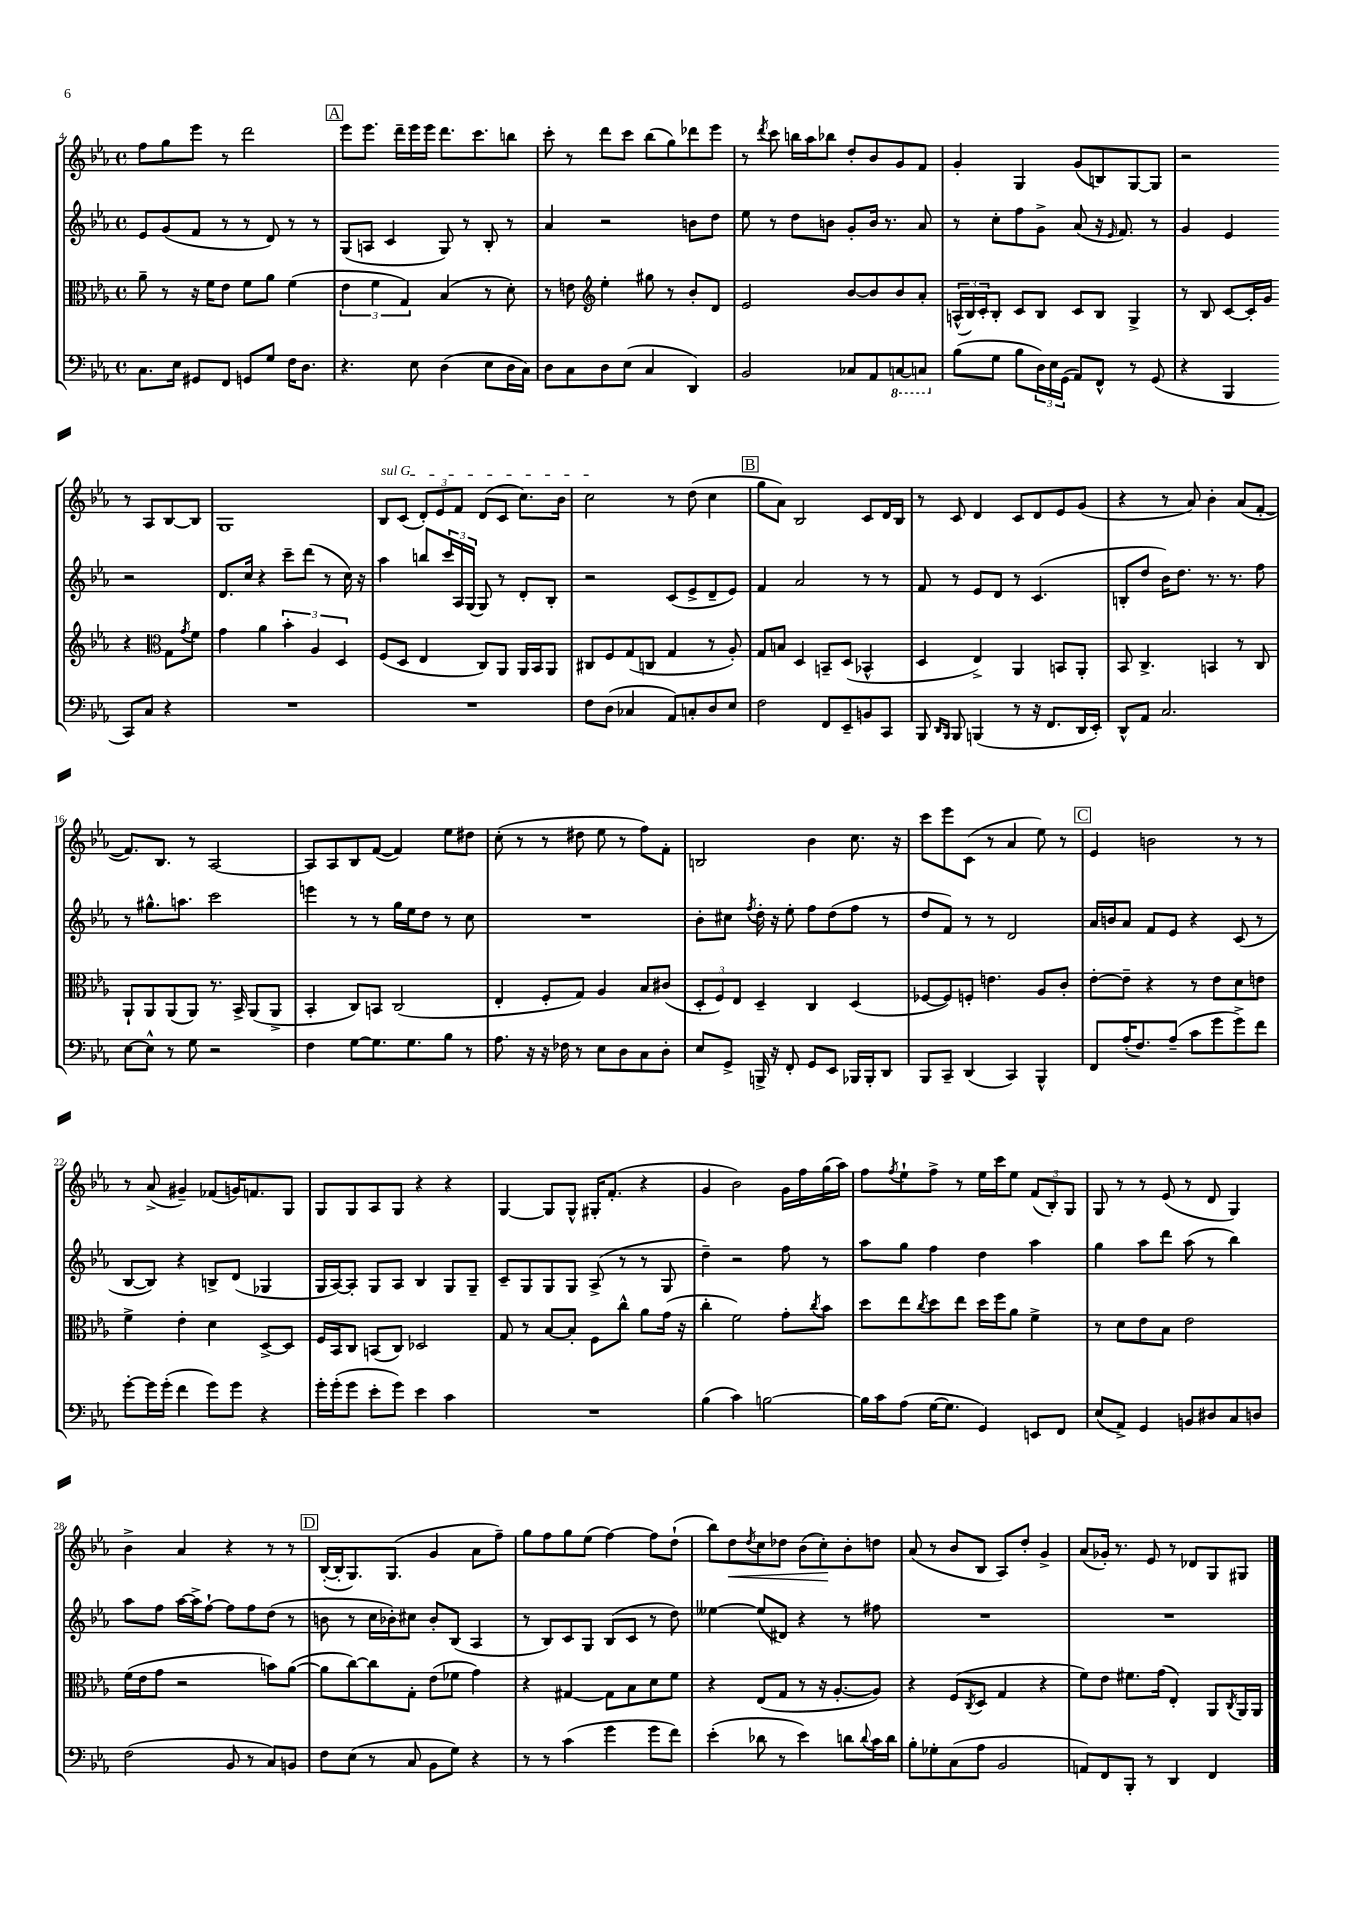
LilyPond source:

<<
\new StaffGroup <<
\new Staff = "s0" {
    \clef treble \key ees \major \defaultTimeSignature \time 4/4
    f''8 g''8 ees'''8 r8 d'''2 |
    \mark \markup { \box "A" } ees'''8 ees'''8. d'''16-- ees'''16 ees'''16 d'''8. c'''8. b''8 |
    c'''8-. r8 d'''8 c'''8 bes''8( g''8) des'''8 ees'''8 |
    r8 \acciaccatura { d'''8 } c'''8 b''16 aes''16 bes''8 d''8-. bes'8 g'8 f'8 |
    g'4-. g4 g'8( b8) g8~ g8 |
    r2 r8 aes8 bes8~ bes8 |
    g1 |
    \once \override TextSpanner.bound-details.left.text = \markup { \italic "sul G" } bes8\startTextSpan c'8( \tuplet 3/2 { d'8-.) ees'8 f'8 } d'8( c'8 c''8.) bes'16 |
    c''2\stopTextSpan r8 d''8( c''4 |
    \mark \markup { \box "B" } g''8 aes'8) bes2 c'8 d'16 bes16 |
    r8 c'8 d'4 c'8 d'8 ees'8 g'8( |
    r4 r8 aes'8) bes'4-. aes'8( f'8~-. |
    f'8.) bes8. r8 aes2~ |
    aes8 aes8 bes8 f'8~( f'4) ees''8 dis''8 |
    c''8-.( r8 r8 dis''8 ees''8 r8 f''8) f'8-. |
    b2 bes'4 c''8. r16 |
    c'''8 ees'''8 c'8( r8 aes'4 ees''8) r8 |
    \mark \markup { \box "C" } ees'4 b'2 r8 r8 |
    r8 aes'8->( gis'4--) fes'8( g'16) f'8. g8 |
    g8 g8 aes8 g8 r4 r4 |
    g4~ g8 g8-^ gis16-. f'8.-.( r4 |
    g'4 bes'2) g'16 f''16 g''16( aes''16) |
    f''8 \acciaccatura { f''8 } ees''8-! f''8-> r8 ees''16 c'''16 ees''8 \tuplet 3/2 { f'8( bes8-.) g8 } |
    g8 r8 r8 ees'8( r8 d'8 g4) |
    bes'4-> aes'4 r4 r8 r8 |
    \mark \markup { \box "D" } bes16~-.( bes16-. g8.) g8.( g'4 aes'8 f''8--) |
    g''8 f''8 g''8 ees''8( f''4~) f''8 d''8-!( |
    bes''8) d''8\< \acciaccatura { d''8 } c''8 des''8 bes'8( c''8-.\!) bes'8-. d''8 |
    aes'8( r8 bes'8 bes8 aes8) d''8-. g'4-> |
    aes'8( ges'16-.) r8. ees'8 r8 des'8 g8 gis8 \bar "|." |
}
\new Staff = "s1" {
    \clef treble \key ees \major \defaultTimeSignature \time 4/4
    ees'8 g'8( f'8 r8 r8 d'8) r8 r8 |
    \mark \markup { \box "A" } g8( a8 c'4 g8) r8 bes8-. r8 |
    aes'4 r2 b'8 d''8 |
    ees''8 r8 d''8 b'8 g'8-. b'16 r8. aes'8 |
    r8 c''8-. f''8 g'8-> aes'8( r16 \grace { ees'16 } f'8.) r8 |
    g'4 ees'4 r2 |
    d'8. c''16 r4 c'''8-- d'''8( r8 c''16) r16 |
    aes''4 b''8 \tuplet 3/2 { c'''16 aes16 g16( } g8) r8 d'8-. bes8-. |
    r2 c'8( ees'8-> d'8-- ees'8) |
    \mark \markup { \box "B" } f'4 aes'2 r8 r8 |
    f'8 r8 ees'8 d'8 r8 c'4.( |
    b8-. d''8 bes'16) d''8. r8. r8. f''8 |
    r8 gis''8.-^ a''8. c'''2 |
    e'''4 r8 r8 g''16 ees''16 d''8 r8 c''8 |
    R1 |
    bes'8-. cis''8 \acciaccatura { f''8 } d''16-. r16 ees''8-. f''8 d''8( f''8 r8 |
    d''8 f'8) r8 r8 d'2 |
    \mark \markup { \box "C" } aes'16 b'16 aes'8 f'8 ees'8 r4 c'8( r8 |
    bes8~ bes8) r4 b8-> d'8( ges4 |
    g16 aes16~) aes8-. g8 aes8 bes4 g8 g8-- |
    c'8-- g8 g8 g8 aes8->( r8 r8 g8 |
    d''4--) r2 f''8 r8 |
    aes''8 g''8 f''4 d''4 aes''4 |
    g''4 aes''8 d'''8 aes''8( r8 bes''4) |
    aes''8 f''8 aes''16~ aes''16-> f''8~-! f''8 f''8 d''8( r8 |
    \mark \markup { \box "D" } b'8 r8 c''16 bes'16-.) cis''8 bes'8-. bes8( aes4 |
    r8 bes8) c'8 g8 bes8( c'8 r8 d''8) |
    eeses''4~ eeses''8( dis'8) r4 r8 fis''8 |
    R1 |
    R1 \bar "|." |
}
\new Staff = "s2" {
    \clef alto \key ees \major \defaultTimeSignature \time 4/4
    aes'8-- r8 r16 f'16 ees'8 f'8 aes'8 f'4( |
    \mark \markup { \box "A" } \tuplet 3/2 { ees'4 f'4 g4) } bes4( r8 d'8-.) |
    r8 e'8 \clef treble ees''4-. gis''8 r8 bes'8-. d'8 |
    ees'2 bes'8~ bes'8 bes'8 aes'8-. |
    \tuplet 3/2 { a16-^( bes16) c'16-. } bes8-. c'8 bes8 c'8 bes8 g4-> |
    r8 bes8 c'8~ c'16-. g'16 r4 \clef alto g8 \acciaccatura { g'8 } f'8 |
    g'4 aes'4 \tuplet 3/2 { bes'4-. aes4 d4 } |
    f8( d8 ees4 c8) aes,8 aes,16 bes,16 aes,8 |
    cis8 f8 g8( c8 g4 r8 aes8-.) |
    \mark \markup { \box "B" } g8 b8 d4 b,8-- d8( bes,4-^ |
    d4 ees4->) aes,4 b,8 aes,8-. |
    bes,8 c4.-> b,4 r8 c8 |
    aes,8-! aes,8 aes,8( aes,8) r8. bes,16-> aes,8( aes,8-> |
    bes,4-. c8) b,8 c2( |
    ees4-. f8-. g8) aes4 bes8 cis'8( |
    \tuplet 3/2 { d8-. f8) ees8 } d4-- c4 d4( |
    fes8~ fes8) f8-. e'4. aes8 c'8-. |
    \mark \markup { \box "C" } ees'8~-. ees'8-- r4 r8 ees'8 d'8 e'8 |
    f'4-> ees'4-. d'4 d8~-> d8 |
    f16 bes,16 c8 b,8( c8) des2 |
    g8 r8 bes8~ bes8-. f8 c''8-^ aes'8 g'16( r16 |
    c''4-. f'2) g'8-. \acciaccatura { c''8 } bes'8 |
    d''8 ees''8 \acciaccatura { c''8 } d''8 ees''8 d''16 f''16 aes'8 f'4-> |
    r8 d'8 ees'8 bes8 ees'2 |
    f'16( ees'16 g'8 r2 b'8) aes'8~( |
    \mark \markup { \box "D" } aes'8 c''8~) c''8 g8-. ees'8( fes'8 g'4) |
    r4 gis4~ gis8 bes8 d'8 f'8 |
    r4 ees8( g8 r8 r16 aes8.~-. aes8) |
    r4 f8( \acciaccatura { c8 } d8 g4 r4 |
    f'8) ees'8 fis'8. g'16( ees4-.) aes,8 \acciaccatura { c8 } aes,16 aes,16 \bar "|." |
}
\new Staff = "s3" {
    \clef bass \key ees \major \defaultTimeSignature \time 4/4
    c8. ees16 gis,8 f,8 g,8 g8 f16 d8. |
    \mark \markup { \box "A" } r4. ees8 d4( ees8 d16 c16) |
    d8 c8 d8 ees8( c4 d,4) |
    bes,2 ces8 aes,8 \ottava #-1 c,!8~ c,!8 \ottava #0 |
    bes8( g8 bes8 \tuplet 3/2 { d16) ees16 g,16( } aes,8) f,8-^ r8 g,8( |
    r4 bes,,4 c,8) c8 r4 |
    R1 |
    R1 |
    f8 d8( ces4 aes,8) c8-. d8 ees8 |
    \mark \markup { \box "B" } f2 f,8 ees,8-- b,8 c,8 |
    bes,,8 \grace { d,16 bes,,16 } bes,,8 b,,4( r8 r16 f,8. d,16 ees,16-.) |
    d,8-^ aes,8 c2. |
    ees8~ ees8-^ r8 g8 r2 |
    f4 g8~ g8. g8. bes8 r8 |
    aes8. r16 r16 fes16 r8 ees8 d8 c8 d8-. |
    ees8 g,8-> b,,16-> r16 f,8-. g,8 ees,8 bes,,16 bes,,16-. d,8 |
    bes,,8 c,8-- d,4( c,4) bes,,4-^ |
    \mark \markup { \box "C" } f,8 aes16-.( f8.) aes8--( c'8 g'8 g'8->) f'8 |
    g'8~-. g'16 g'16-.( f'4 g'8) g'8 r4 |
    g'16-. g'16-.( g'8 ees'8-. g'8) ees'4 c'4 |
    R1 |
    bes4( c'4) b2~ |
    b16 c'16 aes8( g16~ g8. g,4) e,8 f,8 |
    ees8( aes,8->) g,4 b,8 dis8 c8 d8 |
    f2( bes,8 r8 c8) b,8 |
    \mark \markup { \box "D" } f8 ees8( r8 c8 bes,8 g8) r4 |
    r8 r8 c'4( g'4 g'8 f'8) |
    ees'4-.( des'8 r8 ees'4) d'8 \appoggiatura { d'8 } c'16 d'16 |
    bes8-. ges8-. c8( aes8 bes,2 |
    a,8) f,8 bes,,8-. r8 d,4 f,4 \bar "|." |
}
>>
>>
\layout { \context { \Score currentBarNumber = #4 } }
